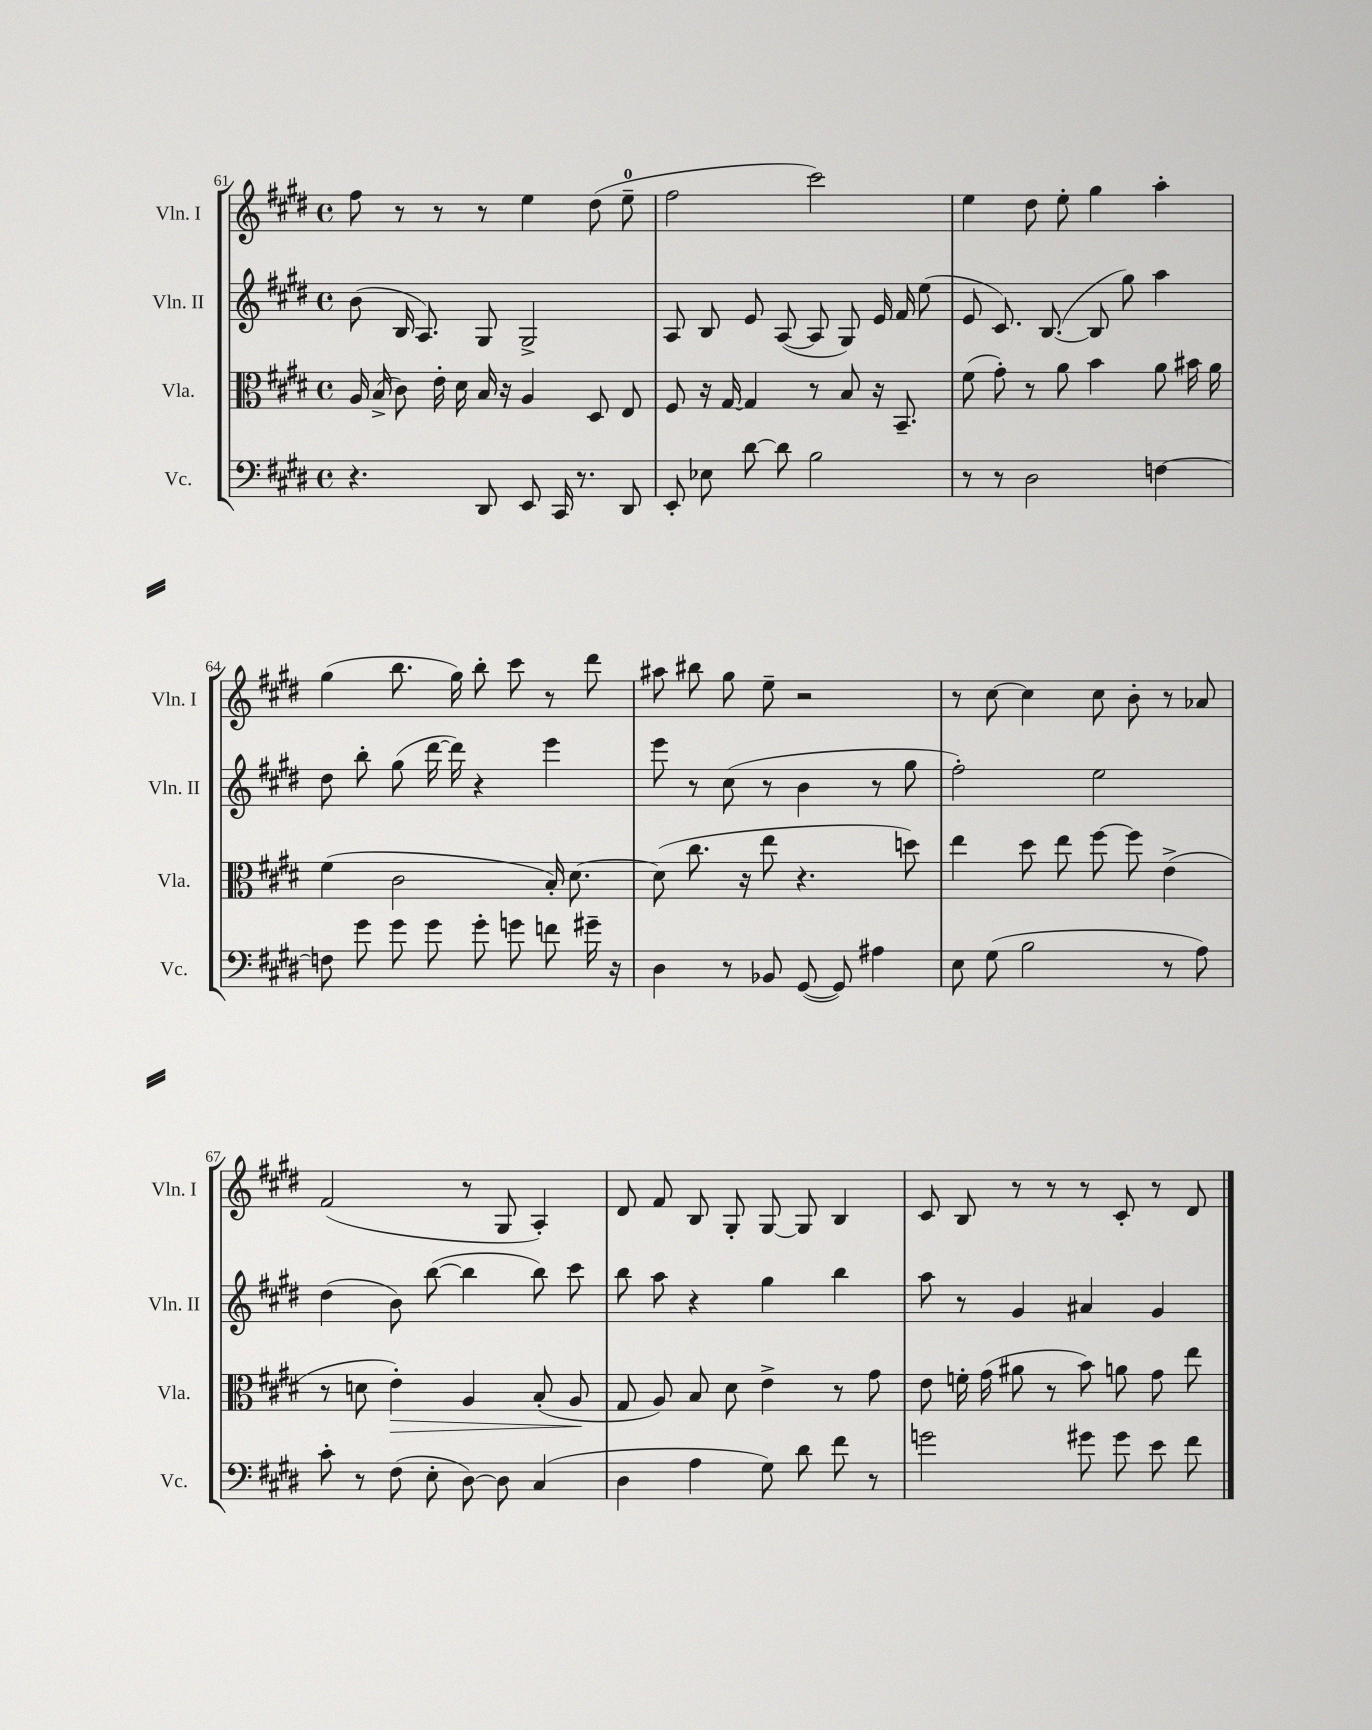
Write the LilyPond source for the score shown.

<<
\new StaffGroup <<
\new Staff = "s0" \with { instrumentName = "Vln. I" shortInstrumentName = "Vln. I" } {
    \clef treble \key e \major \defaultTimeSignature \time 4/4
    \autoBeamOff fis''8 r8 r8 r8 e''4 dis''8( e''8-0-- |
    fis''2 cis'''2) |
    e''4 dis''8 e''8-. gis''4 a''4-. |
    gis''4( b''8. gis''16) b''8-. cis'''8 r8 dis'''8 |
    ais''8 bis''8 gis''8 e''8-- r2 |
    r8 cis''8~ cis''4 cis''8 b'8-. r8 aes'8 |
    fis'2( r8 gis8 a4-.) |
    dis'8 fis'8 b8 gis8-. gis8~ gis8 b4 |
    cis'8 b8 r8 r8 r8 cis'8-. r8 dis'8 \bar "|." |
}
\new Staff = "s1" \with { instrumentName = "Vln. II" shortInstrumentName = "Vln. II" } {
    \clef treble \key e \major \defaultTimeSignature \time 4/4
    \autoBeamOff b'8( b16 a8.) gis8 gis2-> |
    a8 b8 e'8 a8~( a8 gis8) e'16 fis'16 e''8( |
    e'8 cis'8.) b8.~( b8 gis''8) a''4 |
    dis''8 b''8-. gis''8( dis'''16~ dis'''16) r4 e'''4 |
    e'''8 r8 cis''8( r8 b'4 r8 gis''8 |
    fis''2-.) e''2 |
    dis''4( b'8) b''8~( b''4 b''8) cis'''8 |
    b''8 a''8 r4 gis''4 b''4 |
    a''8 r8 gis'4 ais'4 gis'4 \bar "|." |
}
\new Staff = "s2" \with { instrumentName = "Vla." shortInstrumentName = "Vla." } {
    \clef alto \key e \major \defaultTimeSignature \time 4/4
    \autoBeamOff a16 b16->( cis'8) e'16-. dis'16 b16 r16 a4 dis8 e8 |
    fis8 r16 gis16~ gis4 r8 b8 r16 b,8.-- |
    fis'8( gis'8-.) r8 a'8 b'4 a'8 bis'16 a'16 |
    fis'4( cis'2 b16-.) dis'8.~ |
    dis'8( cis''8. r16 e''8 r4. d''8) |
    e''4 dis''8 e''8 fis''8~ fis''8 e'4->( |
    r8 d'8 e'4-.\>) a4 b8-.( a8\! |
    gis8 a8) b8 dis'8 e'4-> r8 gis'8 |
    e'8 f'16-. gis'16( ais'8 r8 b'8) a'8 gis'8 e''8 \bar "|." |
}
\new Staff = "s3" \with { instrumentName = "Vc." shortInstrumentName = "Vc." } {
    \clef bass \key e \major \defaultTimeSignature \time 4/4
    \autoBeamOff r4. dis,8 e,8 cis,16 r8. dis,8 |
    e,8-. ees8 dis'8~ dis'8 b2 |
    r8 r8 dis2 f4~ |
    f8 gis'8 gis'8 gis'8 gis'8-. g'8 f'8 gis'16-- r16 |
    dis4 r8 bes,8 gis,8~( gis,8) ais4 |
    e8 gis8( b2 r8 a8) |
    cis'8-. r8 fis8( e8-. dis8~) dis8 cis4( |
    dis4 a4 gis8) dis'8 fis'8 r8 |
    g'2 gis'8 gis'8 e'8 fis'8 \bar "|." |
}
>>
>>
\layout { \context { \Score currentBarNumber = #61 } }
